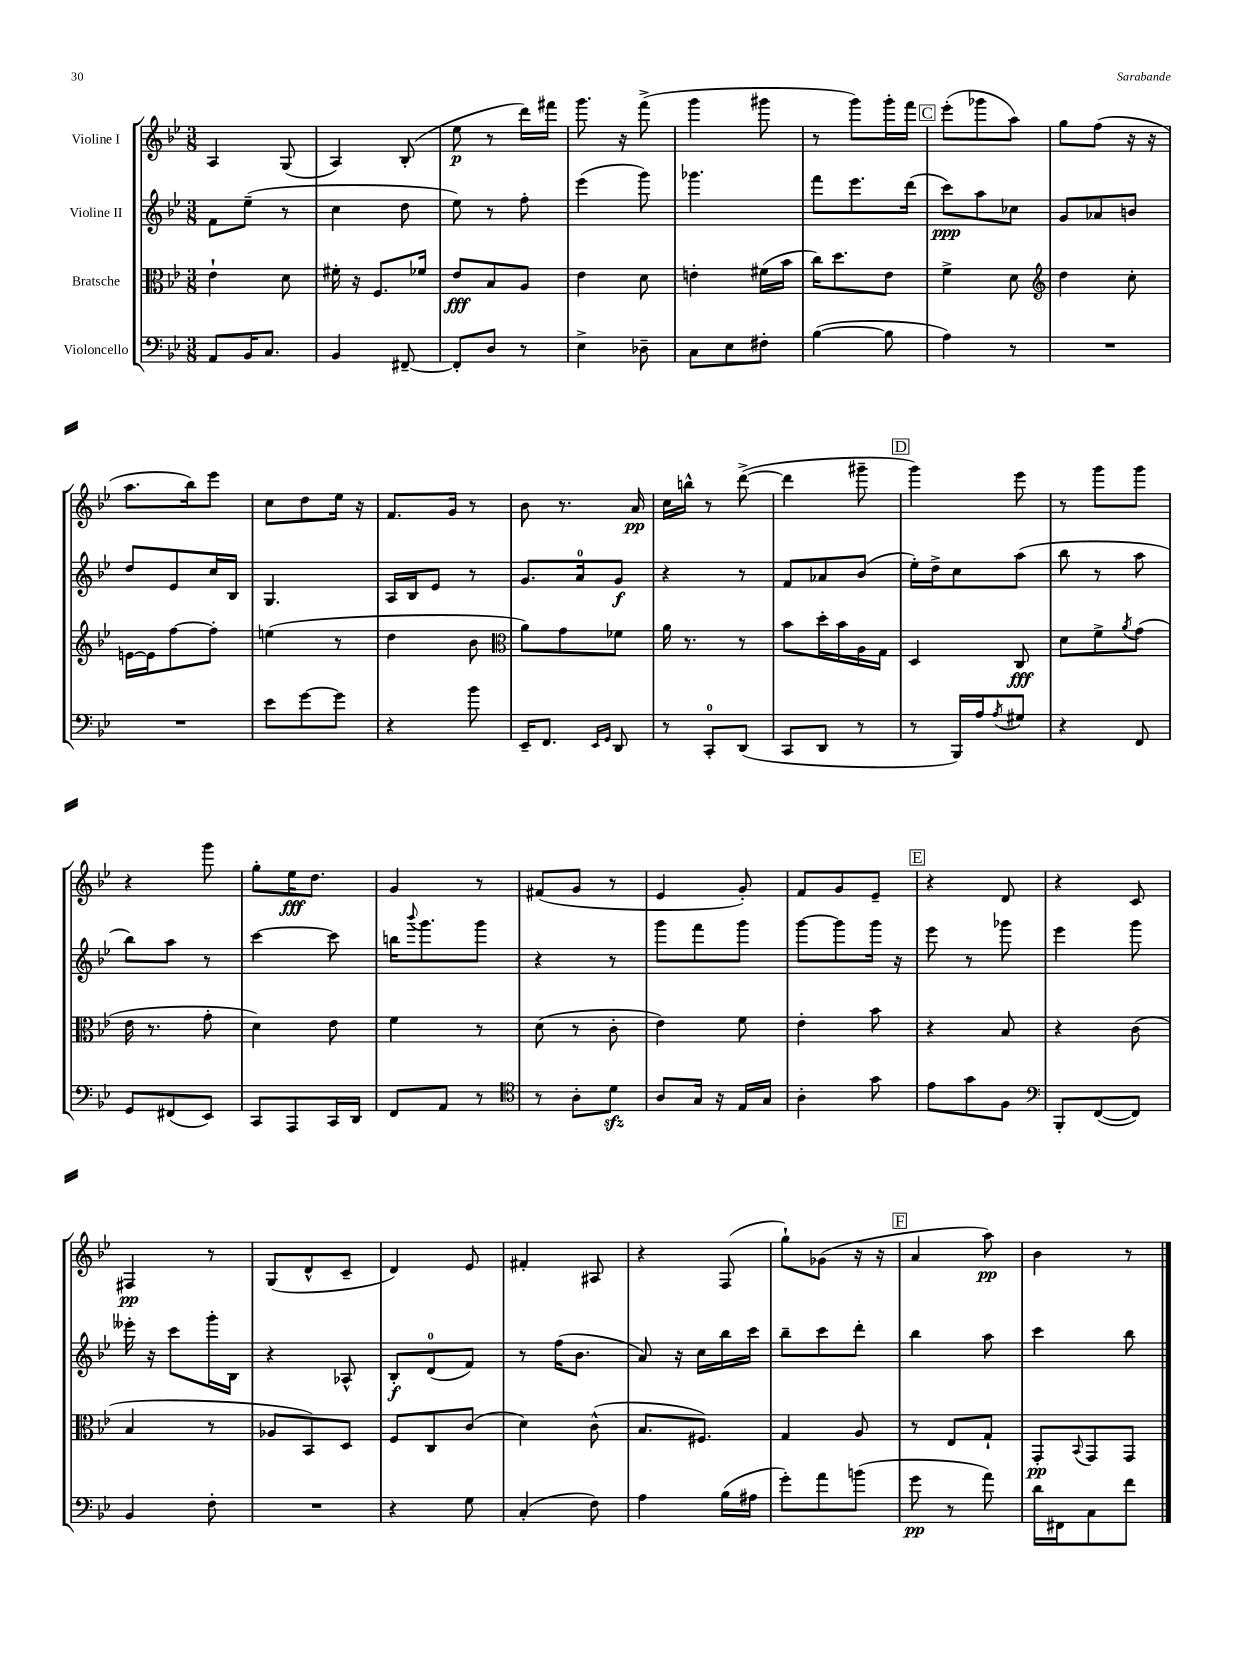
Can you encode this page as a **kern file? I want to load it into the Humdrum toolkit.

**kern	**kern	**kern	**kern
*staff4	*staff3	*staff2	*staff1
*clefF4	*clefC3	*clefG2	*clefG2
*k[b-e-]	*k[b-e-]	*k[b-e-]	*k[b-e-]
*M3/8	*M3/8	*M3/8	*M3/8
8AA	4e-`	8f	4A
16BB-	.	(8ee-~	.
8.C	.	.	.
.	8d	8r	(8G
=	=	=	=
4BB-	16f#'	4cc	4A)
.	16r	.	.
.	8.F	.	.
[8FF#~	.	8dd	(8B-'
.	16f-	.	.
=	=	=	=
8FF#']	8e-	8ee-)	8ee-
8D	8B-	8r	8r
8r	8A	8ff'	16ddd)
.	.	.	16fff#
=	=	=	=
4E-^	4e-	(4eee-	8.ggg
.	.	.	16r
8D-~	8d	8ggg)	(8fff^
=	=	=	=
8C	4e'	4.ggg-	4ggg
8E-	.	.	.
8F#'	(16f#	.	8ggg#
.	16b-	.	.
=	=	=	=
([4B-	16cc)	8fff	8r
.	8.dd	.	.
.	.	8.eee-	8ggg)
8B-]	8e-	.	16ggg'
.	.	(16ddd	16fff
=	=	=	=
4A)	4f^	8ccc)	(8eee-'
.	.	8aa	8ggg-
8r	8d	8cc-	8aa)
=	=	=	=
*	*clefG2	*	*
4.r	4dd	8g	8gg
.	.	8a-	(8ff
.	8cc'	8b	16r
.	.	.	16r
=	=	=	=
4.r	[16e	8dd	8.aa
.	16e]	.	.
.	[8ff	8e-	.
.	.	.	16bb-)
.	8ff']	16cc	8eee-
.	.	16B-	.
=	=	=	=
8e-	(4ee	4.G	8cc
[8g	.	.	8dd
8g]	8r	.	16ee-
.	.	.	16r
=	=	=	=
4r	4dd	16A	8.f
.	.	16B-	.
.	.	8e-	.
.	.	.	16g
8b-	8b-	8r	8r
=	=	=	=
*	*clefC3	*	*
16EE-~	8a)	8.g	8b-
8.FF	.	.	.
.	8g	.	8.r
.	.	16a	.
16qqEE-	.	.	.
16qqGG	.	.	.
8DD	8f-	8g	.
.	.	.	16a
=	=	=	=
8r	16a	4r	16cc
.	8.r	.	16bb^^
8CC'	.	.	8r
(8DD	8r	8r	([8ddd^
=	=	=	=
8CC	8b-	8f	4ddd]
8DD	16dd'	8a-	.
.	16b-	.	.
8r	16A	(8b-	8ggg#~
.	16G	.	.
=	=	=	=
8r	4D	16ee-')	4ggg)
.	.	16dd^	.
16BBB-)	.	8cc	.
16A	.	.	.
8qA	.	.	.
8G#	8C	(8aa	8eee-
=	=	=	=
4r	8d	8bb-	8r
.	8f^	8r	8ggg
.	8qa	.	.
8FF	(8g	8aa	8ggg
=	=	=	=
8GG	16e-	8bb-)	4r
.	8.r	.	.
(8FF#	.	8aa	.
8EE-)	8g'	8r	8ggg
=	=	=	=
8CC	4d)	[4ccc	8gg'
8AAA	.	.	16ee-
.	.	.	8.dd
16CC	8e-	8ccc]	.
16DD	.	.	.
=	=	=	=
8FF	4f	16bb	4g
.	.	8qqbbb-	.
.	.	8.ggg	.
8AA	.	.	.
8r	8r	8ggg	8r
=	=	=	=
*clefC4	*	*	*
8r	(8d	4r	(8f#
8A'	8r	.	8g
8d	8c'	8r	8r
=	=	=	=
8A	4e-)	8ggg	4e-
16G	.	8fff	.
16r	.	.	.
16E-	8f	8ggg	8g')
16G	.	.	.
=	=	=	=
4A'	4e-'	[8ggg	8f
.	.	8ggg]	8g
8g	8b-	16ggg	8e-~
.	.	16r	.
=	=	=	=
8e-	4r	8eee-	4r
8g	.	8r	.
8F	8B-	8ggg-	8d
=	=	=	=
*clefF4	*	*	*
8BBB-'	4r	4eee-	4r
([8FF	.	.	.
8FF])	(8c	8ggg	8c
=	=	=	=
4BB-	4B-	16eee--'	4F#
.	.	16r	.
.	.	8ccc	.
8F'	8r	16ggg'	8r
.	.	16B-	.
=	=	=	=
4.r	8A-	4r	(8G
.	8BB-)	.	8d^^
.	8D	8A-^^	8c~
=	=	=	=
4r	8F	8B-'	4d)
.	8C	(8d	.
8G	(8c	8f)	8e-
=	=	=	=
(4C'	4d)	8r	4f#'
.	.	(16ff	.
.	.	8.b-	.
8F)	(8c^^	.	8A#
=	=	=	=
4A	8.B-	8a)	4r
.	.	16r	.
.	8.F#)	16cc	.
(16B-	.	16bb-	(8F
16A#	.	16ccc	.
=	=	=	=
8g')	4G	8bb-~	8gg`)
8a	.	8ccc	(8g-
(8b	8A	8ddd'	16r
.	.	.	16r
=	=	=	=
8g	8r	4bb-	4a
8r	8E-	.	.
8a)	8G`	8aa	8aa)
=	=	=	=
16d	8GG'	4ccc	4b-
16FF#	.	.	.
.	8qqBB-	.	.
8C	8GG	.	.
8f	8GG	8bb-	8r
==	==	==	==
*-	*-	*-	*-
